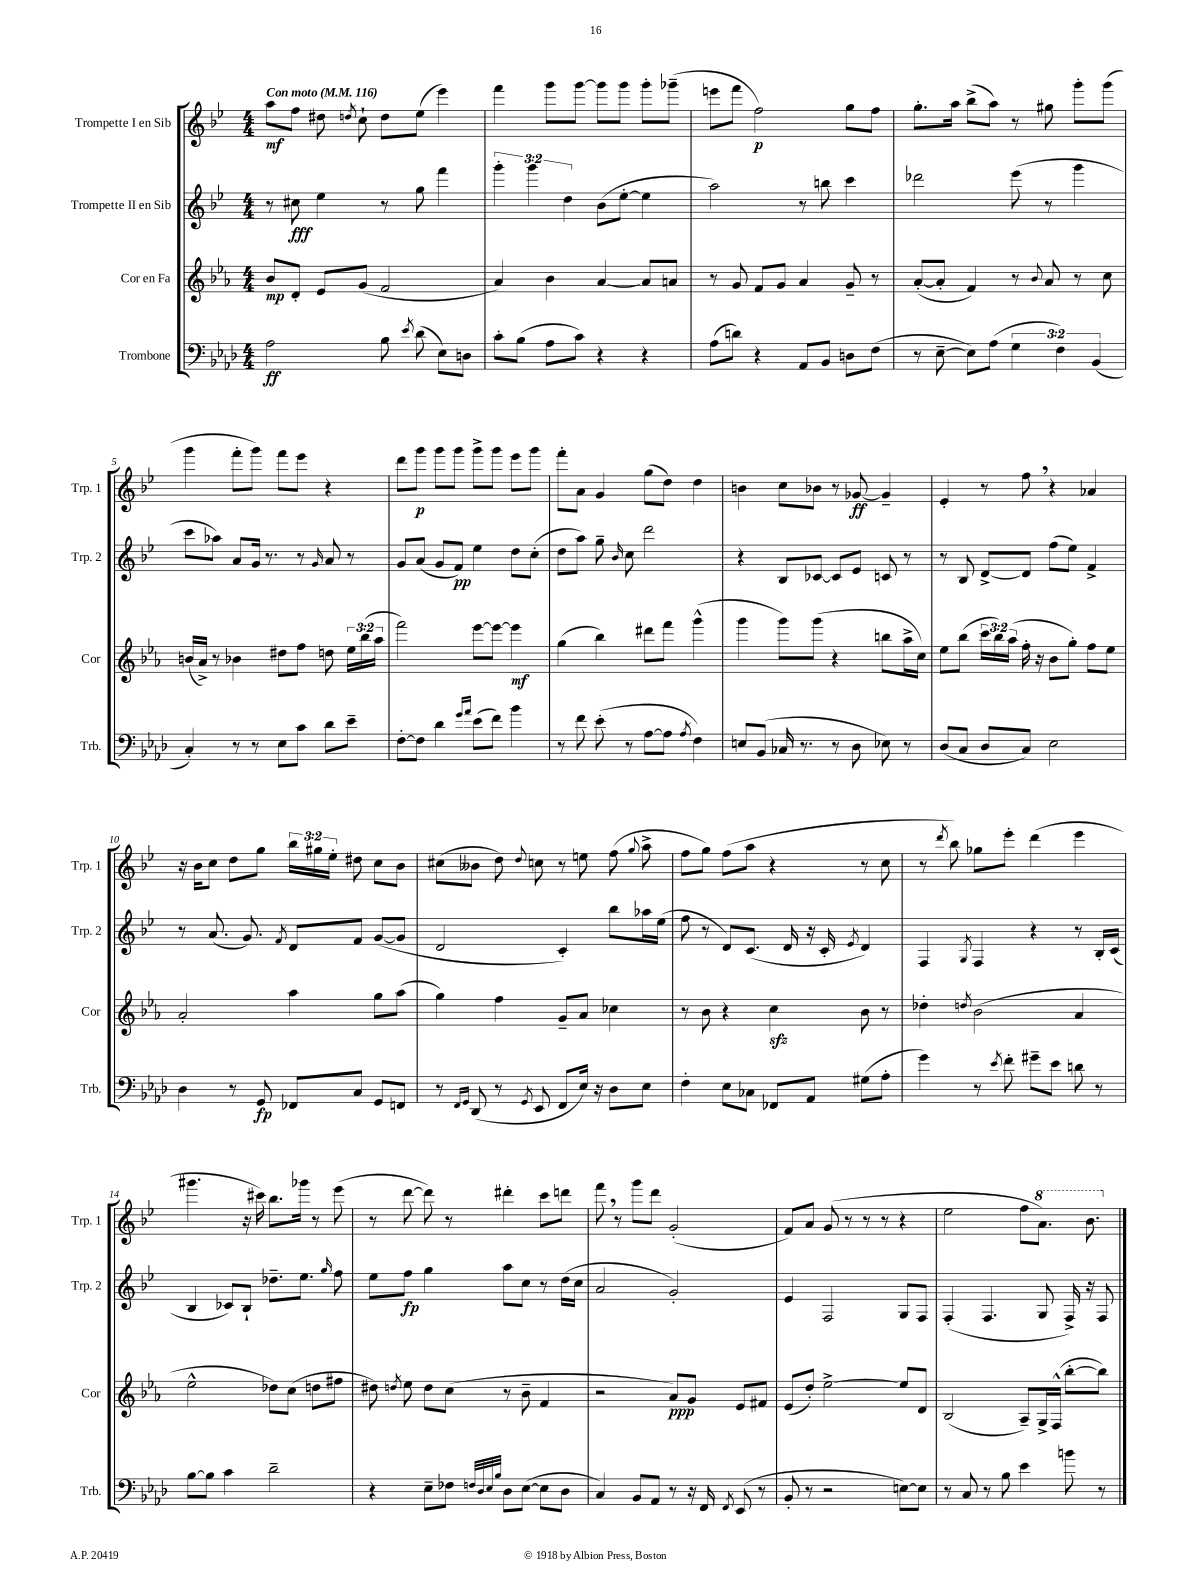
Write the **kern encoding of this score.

**kern	**dynam	**kern	**dynam	**kern	**dynam	**kern	**dynam
*part4	*part4	*part3	*part3	*part2	*part2	*part1	*part1
*staff4	*staff4	*staff3	*staff3	*staff2	*staff2	*staff1	*staff1
*I"Trombone	*	*I"Cor en Fa	*	*I"Trompette II en Sib	*	*I"Trompette I en Sib	*
*I'Trb.	*	*I'Cor	*	*I'Trp. 2	*	*I'Trp. 1	*
*clefF4	*	*clefG2	*	*clefG2	*	*clefG2	*
*k[b-e-a-d-]	*	*k[b-e-a-]	*	*k[b-e-]	*	*k[b-e-]	*
*M4/4	*	*M4/4	*	*M4/4	*	*M4/4	*
*MM116	*	*MM116	*	*MM116	*	*MM116	*
=1	=1	=1	=1	=1	=1	=1	=1
!	!	!	!	!	!	!LO:TX:a:B:t=Con moto	!
2A-\	ff	8b-/L	mp	8r	.	8aa\L	mf
.	.	8d'/J	.	8cc#X\	fff	8ff\J	.
.	.	8e-/L	.	4ee-\	.	8dd#X\	.
.	.	.	.	.	.	8qddn/	.
.	.	(8g/J	.	.	.	8cc`\	.
8B-\	.	2f/	.	8r	.	8dd\L	.
8qe-/	.	.	.	.	.	.	.
(8d-\	.	.	.	8gg\	.	(8ee-\J	.
8E-\L)	.	.	.	4fff\	.	4eee-\)	.
8Dn\J	.	.	.	.	.	.	.
=2	=2	=2	=2	=2	=2	=2	=2
8c'\L	.	4a-/)	.	6ggg'\	.	4fff\	.
(8B-\J	.	.	.	.	.	.	.
.	.	.	.	6ggg\	.	.	.
8A-\L	.	4b-\	.	.	.	8ggg\L	.
.	.	.	.	6dd\	.	.	.
8c\J)	.	.	.	.	.	[8ggg\J	.
4r	.	[4a-/	.	(8b-\L	.	8ggg\L]	.
.	.	.	.	[8ee-'\J	.	8ggg\J	.
4r	.	8a-/L]	.	4ee-\]	.	8ggg'\L	.
.	.	8an/J	.	.	.	(8ggg-X~\J	.
=3	=3	=3	=3	=3	=3	=3	=3
(8A-\L	.	8r	.	2aa\)	.	8eeen\L	.
8dn\J)	.	8g/	.	.	.	8fff\J	.
4r	.	8f/L	.	.	.	2ff\)	p
.	.	8g/J	.	.	.	.	.
8AA-/L	.	4a-/	.	8r	.	.	.
8BB-/J	.	.	.	8bbn\	.	.	.
8Dn\L	.	8g~/	.	4ccc\	.	8gg\L	.
(8F\J	.	8r	.	.	.	8ff\J	.
=4	=4	=4	=4	=4	=4	=4	=4
8r	.	([8a-'/L	.	2ddd-X\	.	8.gg'\L	.
[8E-~\	.	8a-'/J]	.	.	.	.	.
.	.	.	.	.	.	16aa\Jk	.
8E-\L])	.	4f/)	.	.	.	(8bb-^\L	.
(8A-\J	.	.	.	.	.	8aa\J)	.
6G\	.	8r	.	(8eee-\	.	8r	.
.	.	8qqb-/	.	.	.	.	.
.	.	8a-/	.	8r	.	8gg#X\	.
6F\)	.	.	.	.	.	.	.
.	.	8r	.	4ggg\	.	8ggg'\L	.
(6BB-/	.	.	.	.	.	.	.
.	.	8cc\	.	.	.	(8ggg\J	.
!!LO:LB:g=z
=5	=5	=5	=5	=5	=5	=5	=5
4C'/)	.	(16bn/LL	.	8ccc\L	.	4ggg\	.
.	.	16a-^/JJ)	.	.	.	.	.
.	.	8r	.	8aa-X\J)	.	.	.
8r	.	4b-X\	.	8a/L	.	8fff'\L	.
8r	.	.	.	16g/Jk	.	8ggg\J)	.
.	.	.	.	8.r	.	.	.
8E-\L	.	8dd#X\L	.	.	.	8fff\L	.
8c\J	.	8ff\J	.	8r	.	8eee-\J	.
.	.	.	.	16qqg/	.	.	.
8d-\L	.	8ddn\	.	8a/	.	4r	.
8e-~\J	.	24ee-\LL	.	8r	.	.	.
.	.	(24bb-\	.	.	.	.	.
.	.	24aa-\JJ	.	.	.	.	.
=6	=6	=6	=6	=6	=6	=6	=6
[8F'\L	.	2fff\)	.	8g/L	.	8ddd\L	.
8F\J]	.	.	.	(8a/J	.	8ggg\J	p
4d-\	.	.	.	8g/L	.	8ggg\L	.
.	.	.	.	8f/J)	pp	8ggg\J	.
16qqg/LL	.	.	.	.	.	.	.
16qqa-/JJ	.	.	.	.	.	.	.
(8e-\L	.	[8eee-\L	.	4ee-\	.	8ggg^\L	.
8f\J)	.	8eee-\J_	.	.	.	8ggg\J	.
4b-\	.	4eee-\]	mf	8dd\L	.	8eee-\L	.
.	.	.	.	(8cc'\J	.	8ggg\J	.
=7	=7	=7	=7	=7	=7	=7	=7
8r	.	(4gg\	.	8dd\L	.	8fff'\L	.
8f\	.	.	.	8aa\J)	.	8a\J	.
(8e-'\	.	4bb-\)	.	8gg~\	.	4g/	.
.	.	.	.	16qqb-/	.	.	.
8r	.	.	.	8cc\	.	.	.
[8A-\L	.	8ddd#X\L	.	2ddd\	.	(8gg\L	.
8A-\J]	.	8fff\J	.	.	.	8dd\J)	.
8qA-/	.	.	.	.	.	.	.
4F\)	.	(4ggg^^\	.	.	.	4dd\	.
=8	=8	=8	=8	=8	=8	=8	=8
8En/L	.	4ggg\	.	4r	.	4bn\	.
(8BB-/J	.	.	.	.	.	.	.
16C-X/	.	8ggg\L)	.	8B-/L	.	8cc\L	.
8.r	.	.	.	.	.	.	.
.	.	(8ggg\J	.	[8c-X/J	.	8b-X\J	.
8r	.	4r	.	8c-/L]	.	8r	.
8D-\	.	.	.	8e-/J	.	[8g-X/	ff
8E-X\)	.	8bbn\L	.	8cn/	.	4g-~/]	.
8r	.	16aa-^\L	.	8r	.	.	.
.	.	16cc\JJ)	.	.	.	.	.
=9	=9	=9	=9	=9	=9	=9	=9
(8D-/L	.	8ee-\L	.	8r	.	4e-'/	.
8C/J	.	(8bb-\J	.	8B-/	.	.	.
8D-/L	.	24ccc\LL	.	[8d^/L	.	8r	.
.	.	24bb-\)	.	.	.	.	.
.	.	(24aa-\JJ	.	.	.	.	.
8C/J)	.	16ff'\	.	8d/J]	.	8ff,\	.
.	.	16r	.	.	.	.	.
2E-\	.	8b-\L	.	(8ff\L	.	4r	.
.	.	8gg'\J)	.	8ee-\J)	.	.	.
.	.	8ff\L	.	4f^/	.	4a-X/	.
.	.	8ee-\J	.	.	.	.	.
!!LO:LB:g=z
=10	=10	=10	=10	=10	=10	=10	=10
4D-\	.	2a-'/	.	8r	.	16r	.
.	.	.	.	.	.	16b-\KL	.
.	.	.	.	(8.a/	.	8cc\J	.
8r	.	.	.	.	.	8dd\L	.
.	.	.	.	8.g/)	.	.	.
8GG/	fp	.	.	.	.	8gg\J	.
.	.	.	.	8qf/	.	.	.
8FF-X/L	.	4aa-\	.	8d/L	.	24bb-\LL	.
.	.	.	.	.	.	24gg#X\	.
.	.	.	.	.	.	24ee-'\JJ	.
8C/J	.	.	.	8f/J	.	8dd#X\	.
8GG/L	.	8gg\L	.	([8g/L	.	8cc\L	.
8FFn/J	.	(8aa-\J	.	8g/J]	.	8b-\J	.
=11	=11	=11	=11	=11	=11	=11	=11
8r	.	4gg\)	.	2d/	.	(8cc#X\L	.
16qqFF/LL	.	.	.	.	.	.	.
16qqGG/JJ	.	.	.	.	.	.	.
(8DD-/	.	.	.	.	.	8b--X\J	.
8r	.	4ff\	.	.	.	8dd\)	.
8qGG/	.	.	.	.	.	8qqdd/	.
8EE-/	.	.	.	.	.	8ccn\	.
8FF/L	.	8g~/L	.	4c'/)	.	8r	.
16E-/Jk)	.	8a-/J	.	.	.	8een\	.
16r	.	.	.	.	.	.	.
8D-\L	.	4cc-X\	.	8bb-\L	.	(8ff\	.
.	.	.	.	.	.	8qqgg/	.
8E-\J	.	.	.	16aa-X\L	.	8aa^\	.
.	.	.	.	(16ee-\JJ	.	.	.
=12	=12	=12	=12	=12	=12	=12	=12
4F'\	.	8r	.	8ff\	.	8ff\L	.
.	.	8b-\	.	8r	.	8gg\J)	.
8E-\L	.	4r	.	8d/L)	.	(8ff\L	.
8C-X\J	.	.	.	(8.c/J	.	8aa\J	.
8FF-X/L	.	4cczz\	.	.	.	4r	.
.	.	.	.	16d/	.	.	.
8AA-/J	.	.	.	16r	.	.	.
.	.	.	.	16c'/	.	.	.
.	.	.	.	8qe-/	.	.	.
(8G#X\L	.	8b-\	.	4d/)	.	8r	.
8A-'\J	.	8r	.	.	.	8cc\	.
=13	=13	=13	=13	=13	=13	=13	=13
4g\)	.	4dd-X'\	.	4F/	.	8r	.
.	.	.	.	.	.	8qddd/	.
.	.	.	.	.	.	8bb-\)	.
.	.	8qddn/	.	8qG/	.	.	.
8r	.	(2b-\	.	4F/	.	8gg-X\L	.
8qe-/	.	.	.	.	.	.	.
8f'\	.	.	.	.	.	8eee-'\J	.
8g#X~\L	.	.	.	4r	.	(4ddd\	.
8e-\J	.	.	.	.	.	.	.
8dn\	.	4a-/	.	8r	.	4eee-\	.
8r	.	.	.	16B-'/LL	.	.	.
.	.	.	.	(16c/JJ	.	.	.
!!LO:LB:g=z
=14	=14	=14	=14	=14	=14	=14	=14
[8B-\L	.	2ee-^^\	.	4B-/	.	4.ggg#X\	.
8B-\J]	.	.	.	.	.	.	.
4c\	.	.	.	8c-X/L)	.	.	.
.	.	.	.	8B-`/J	.	16r	.
.	.	.	.	.	.	16ccc#X\)	.
2d-~\	.	8dd-X\L)	.	8.dd-X~\L	.	8.bb-\L	.
.	.	(8cc\J	.	.	.	.	.
.	.	.	.	8.ee-\J	.	16ggg-X\Jk	.
.	.	8ddn\L	.	.	.	8r	.
.	.	.	.	16qqgg/	.	.	.
.	.	8ff#X\J	.	8ff\	.	(8eee-\	.
=15	=15	=15	=15	=15	=15	=15	=15
4r	.	8dd#X\)	.	8ee-\L	.	8r	.
.	.	8qddn/	.	.	.	.	.
.	.	8ee-\	.	8ff\J	fp	[8ddd\	.
8E-~\L	.	8dd\L	.	4gg\	.	8ddd\])	.
8F-X\J	.	(8cc\J	.	.	.	8r	.
32qqFn/LLL	.	.	.	.	.	.	.
32qqD-/	.	.	.	.	.	.	.
32qqE-/	.	.	.	.	.	.	.
32qqB-/JJJ	.	.	.	.	.	.	.
8D-\L	.	8r	.	8aa\L	.	4ddd#X'\	.
([8E-\J	.	8b-~\	.	8cc\J	.	.	.
8E-\L]	.	4f/	.	8r	.	8ccc\L	.
8D-\J	.	.	.	(16dd\LL	.	8dddn\J	.
.	.	.	.	16cc\JJ	.	.	.
=16	=16	=16	=16	=16	=16	=16	=16
4C/)	.	2r	.	2a/	.	8fff,\	.
.	.	.	.	.	.	8r	.
8BB-/L	.	.	.	.	.	8ggg\L	.
8AA-/J	.	.	.	.	.	8ddd\J	.
8r	.	8a-/L)	ppp	2g'/)	.	(2g'/	.
16r	.	8g/J	.	.	.	.	.
16FF/	.	.	.	.	.	.	.
8qFF/	.	.	.	.	.	.	.
(8EE-/	.	8e-/L	.	.	.	.	.
8r	.	8f#X/J	.	.	.	.	.
=17	=17	=17	=17	=17	=17	=17	=17
8BB-'/	.	(8e-/L	.	4e-/	.	8f/L)	.
8r	.	8dd'/J)	.	.	.	8a/J	.
2r	.	[2ee-^\	.	2F/	.	(8g/	.
.	.	.	.	.	.	8r	.
.	.	.	.	.	.	8r	.
.	.	.	.	.	.	8r	.
[8En\L)	.	8ee-/L]	.	8G/L	.	4r	.
8E\J]	.	8d/J	.	8F/J	.	.	.
=18	=18	=18	=18	=18	=18	=18	=18
8r	.	(2B-/	.	(4F'/	.	2ee-\	.
8C/	.	.	.	.	.	.	.
8r	.	.	.	4.F/	.	.	.
8B-\	.	.	.	.	.	.	.
4e-\	.	8A-~/L)	.	.	.	8ff\L	.
*	*	*	*	*	*	*8va	*
.	.	16G^/L	.	8G/	.	8.aa\J)	.
.	.	(16F^^/JJ	.	.	.	.	.
8bn\	.	[8bb-'\L	.	16F^/)	.	.	.
.	.	.	.	16r	.	8.bb-\	.
8r	.	8bb-\J])	.	8F/	.	.	.
*	*	*	*	*	*	*X8va	*
==	==	==	==	==	==	==	==
*-	*-	*-	*-	*-	*-	*-	*-
